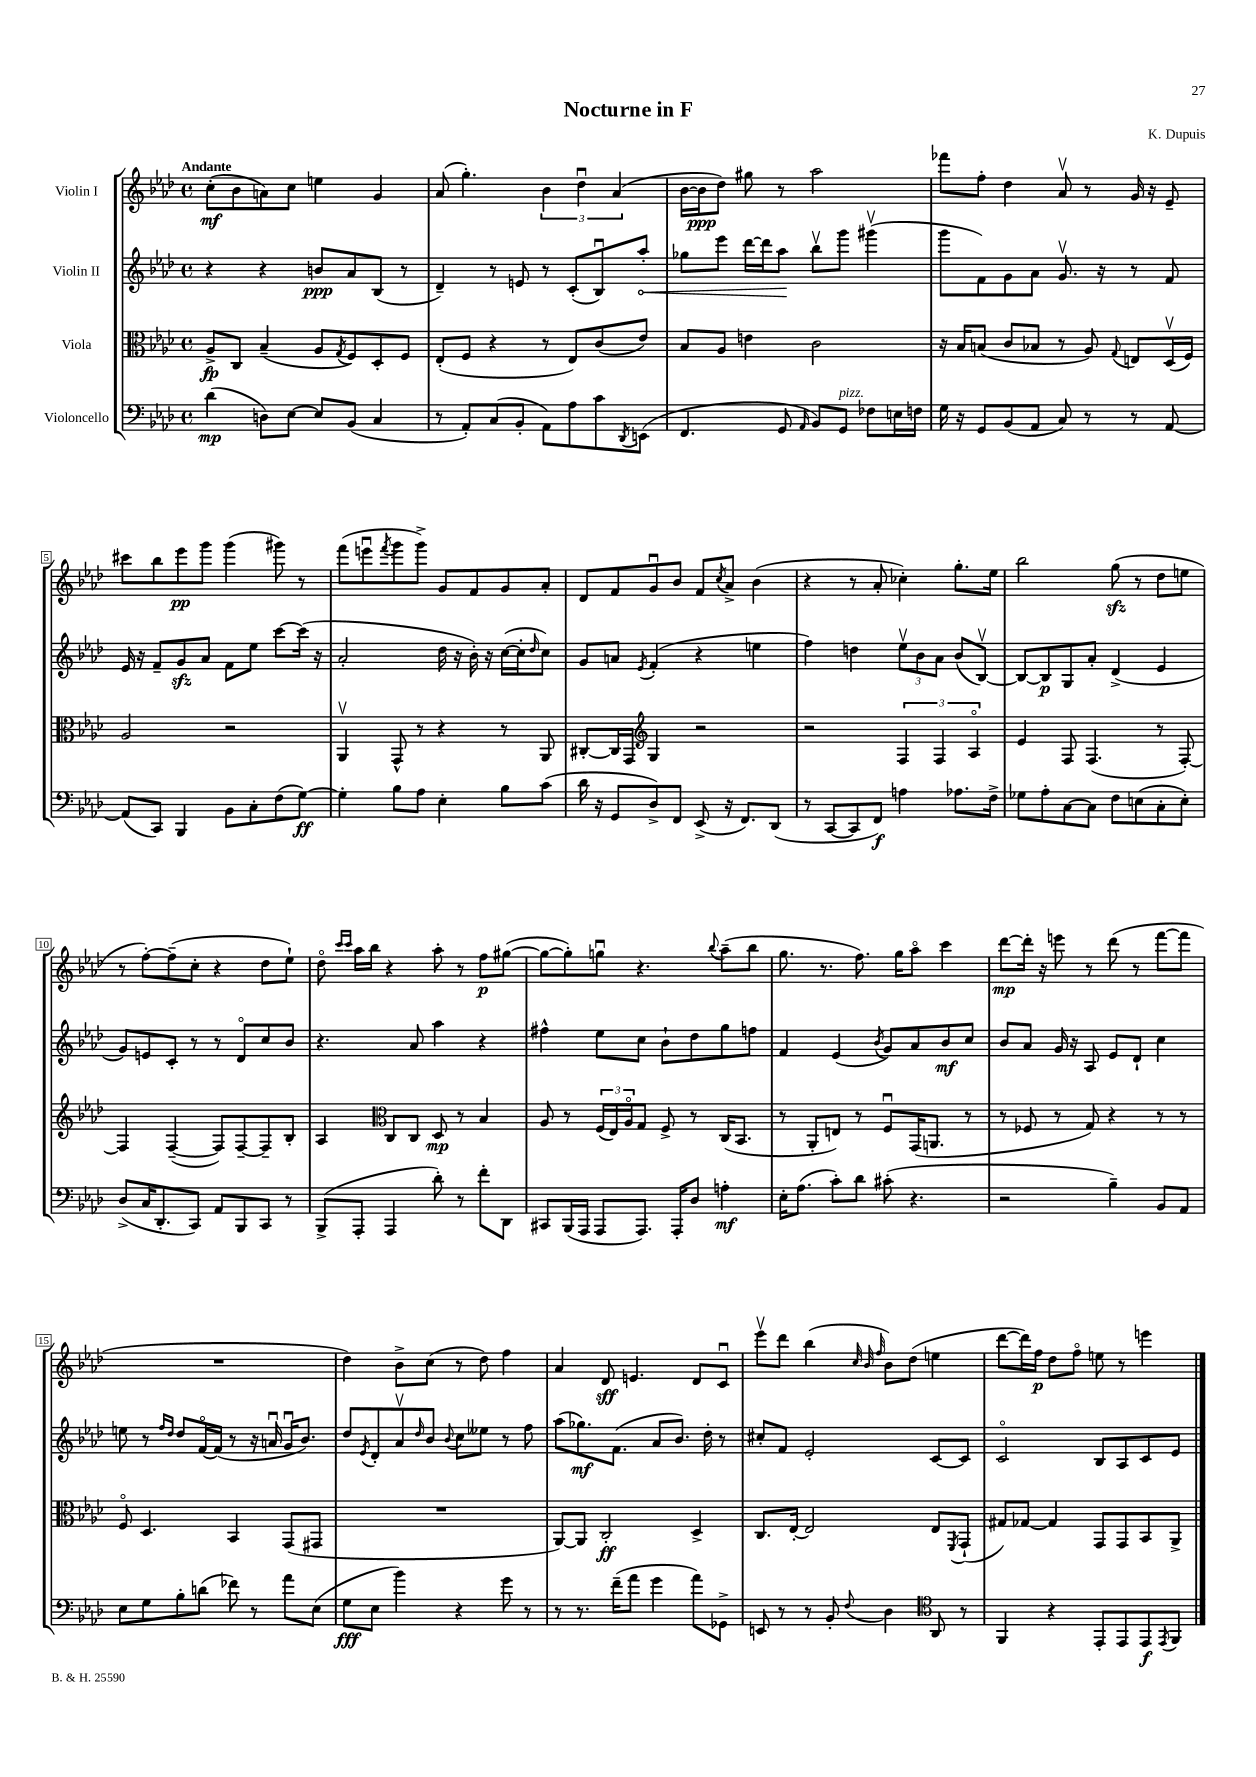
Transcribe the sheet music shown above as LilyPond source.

\header { title = "Nocturne in F" composer = "K. Dupuis" }
<<
\new StaffGroup <<
\new Staff = "s0" \with { instrumentName = "Violin I" } {
    \clef treble \key aes \major \defaultTimeSignature \time 4/4 \tempo "Andante"
    c''8-.\mf( bes'8 a'8) c''8 e''4 g'4 |
    aes'8( g''4.-.) \tuplet 3/2 { bes'4 des''4\downbow aes'4( } |
    bes'16~ bes'16\ppp des''8) gis''8 r8 aes''2 |
    fes'''8 f''8-. des''4 aes'8\upbow r8 g'16 r16 ees'8-- |
    cis'''8 bes''8 ees'''8\pp g'''8 g'''4( gis'''8) r8 |
    f'''8( e'''8\downbow \acciaccatura { f'''8 } g'''8 g'''8->) g'8 f'8 g'8 aes'8-. |
    des'8 f'8 g'8\downbow bes'8 f'8 \acciaccatura { c''8 } aes'8-> bes'4( |
    r4 r8 aes'8-. ces''4-.) g''8.-. ees''16 |
    bes''2 g''8\sfz( r8 des''8 e''8 |
    r8 f''8~-.) f''8--( c''8-. r4 des''8 ees''8-!) |
    des''8\flageolet \grace { c'''16 c'''16 } aes''16 bes''16 r4 aes''8-. r8 f''8\p gis''8~( |
    gis''8~ gis''8-.) g''8\downbow r4. \appoggiatura { bes''8 } aes''8--( bes''8 |
    g''8. r8. f''8.) g''16 aes''8\flageolet c'''4 |
    des'''8~\mp des'''16-. r16 e'''8 r8 des'''8( r8 f'''8~ f'''8 |
    R1 |
    des''4) bes'8-> c''8( r8 des''8) f''4 |
    aes'4 des'8\sff e'4. des'8 c'8\downbow |
    ees'''8\upbow des'''8 bes''4( \grace { c''32 bes'32 f''32 } bes'8) des''8( e''4 |
    des'''8~ des'''16) f''16\p des''8 f''8\flageolet e''8 r8 e'''4 \bar "|." |
}
\new Staff = "s1" \with { instrumentName = "Violin II" } {
    \clef treble \key aes \major \defaultTimeSignature \time 4/4
    r4 r4 b'8\ppp aes'8 bes8( r8 |
    des'4--) r8 e'8 r8 c'8-.( bes8\downbow) \once \override Hairpin.circled-tip = ##t aes''8-.\< |
    ges''8 ees'''8 des'''16~ des'''16 aes''8\! bes''8\upbow g'''8 gis'''4\upbow( |
    g'''8 f'8) g'8 aes'8 g'8.\upbow r16 r8 f'8 |
    ees'16 r16 f'8-- g'8\sfz aes'8 f'8 ees''8 c'''8~ c'''16( r16 |
    aes'2-. des''16 r16 bes'16-.) r16 c''16~( c''16-. \grace { des''16 } c''8) |
    g'8 a'8 \acciaccatura { ees'8 } f'4-.( r4 e''4 |
    f''4) d''4 \tuplet 3/2 { ees''8\upbow bes'8 aes'8 } bes'8( bes8~\upbow) |
    bes8~ bes8\p g8 aes'8-. des'4->( ees'4 |
    g'8) e'8 c'8-. r8 r8 des'8\flageolet c''8 bes'8 |
    r4. aes'8 aes''4 r4 |
    fis''4-^ ees''8 c''8 bes'8-! des''8 g''8 f''8 |
    f'4 ees'4( \acciaccatura { bes'8 } g'8) aes'8 bes'8\mf c''8 |
    bes'8 aes'8 g'16 r16 aes8 ees'8 des'8-! c''4 |
    e''8 r8 \grace { f''16 des''16 } des''8 f'16~\flageolet f'16( r8 r16 a'16\downbow g'16\downbow bes'8.) |
    des''8 \acciaccatura { ees'8 } des'8-. aes'8\upbow \grace { des''16 } bes'8 \appoggiatura { bes'8 } c''8 eeses''8 r8 f''8 |
    aes''8( ges''8.\mf) f'8.( aes'8 bes'8.) des''16-. r8 |
    cis''8-. f'8 ees'2-. c'8~ c'8 |
    c'2\flageolet bes8 aes8 c'8 ees'8 \bar "|." |
}
\new Staff = "s2" \with { instrumentName = "Viola" } {
    \clef alto \key aes \major \defaultTimeSignature \time 4/4
    aes8->\fp c8 bes4--( aes8 \acciaccatura { g8 } f8) des8-. f8 |
    ees8-.( f8 r4 r8 ees8) c'8( ees'8) |
    bes8 aes8 e'4 c'2 |
    r16 bes16 b8( c'8 bes8 r8 aes8) \appoggiatura { g8 } e8 des16\upbow( f16) |
    aes2 r2 |
    aes,4\upbow g,8-^ r8 r4 r8 aes,8 |
    cis8~-. cis16 g,16 \clef treble g4 r2 |
    r2 \tuplet 3/2 { f4 f4 aes4\flageolet } |
    ees'4 f8 f4.( r8 f8~-.) |
    f4 f4~--( f8) f8~-- f8-- bes8-. |
    aes4 \clef alto c8 c8 des8\mp r8 bes4 |
    aes8 r8 \tuplet 3/2 { f16( ees16) aes16\flageolet } g8 f8-> r8 c16( bes,8. |
    r8 aes,8-. e8) r8 f8\downbow g,16( a,8. r8 |
    r8 fes8 r8 g8) r4 r8 r8 |
    f8\flageolet des4. bes,4 g,8( gis,8 |
    R1 |
    aes,8~) aes,8 c2-.\ff des4-> |
    c8. ees16~-. ees2 ees8 \acciaccatura { f,8 } g,8-!( |
    gis8) ges8~ ges4 g,8 g,8 bes,8 aes,8-> \bar "|." |
}
\new Staff = "s3" \with { instrumentName = "Violoncello" } {
    \clef bass \key aes \major \defaultTimeSignature \time 4/4
    des'4\mp( d8) ees8~ ees8 bes,8( c4 |
    r8 aes,8-.) c8( bes,8-. aes,8) aes8 c'8 \acciaccatura { des,8 } e,8( |
    f,4. g,8 \grace { aes,16 } bes,8) g,8^\markup { \italic "pizz." } fes8 e16 f16 |
    g16 r16 g,8 bes,8( aes,8 c8) r8 r8 aes,8~ |
    aes,8( c,8) bes,,4 bes,8 c8-. f8( g8~\ff) |
    g4-. bes8 aes8 ees4-. bes8 c'8( |
    des'16 r16 g,8 des8->) f,8 ees,8->( r16 f,8.) des,8( |
    r8 c,8~ c,8 f,8\f) a4 aes8. f16-> |
    ges8 aes8-. c8~ c8 f8 e8( c8-. e8-.) |
    des8->( c16 des,8.-. c,8) aes,8 bes,,8 c,8 r8 |
    bes,,8->( aes,,8-. aes,,4 des'8-.) r8 f'8-. des,8 |
    cis,8 bes,,16( aes,,16 aes,,8 aes,,8.) aes,,16-. des8 a4-.\mf |
    ees16-. aes8.( c'8-.) des'8 cis'8-.( r4. |
    r2 bes4--) bes,8 aes,8 |
    ees8 g8 bes8-. d'8( fes'8) r8 aes'8 ees8( |
    g8\fff ees8 bes'4) r4 g'8 r8 |
    r8 r8. f'16--( aes'8 g'4 aes'8) ges,8-> |
    e,8 r8 r8 bes,8-. \appoggiatura { f8 } des4 \clef tenor aes,8 r8 |
    f,4 r4 ees,8-. ees,8 ees,8\f \acciaccatura { ees,8 } f,8 \bar "|." |
}
>>
>>
\layout { \context { \Score \override BarNumber.stencil = #(make-stencil-boxer 0.1 0.3 ly:text-interface::print) } }
